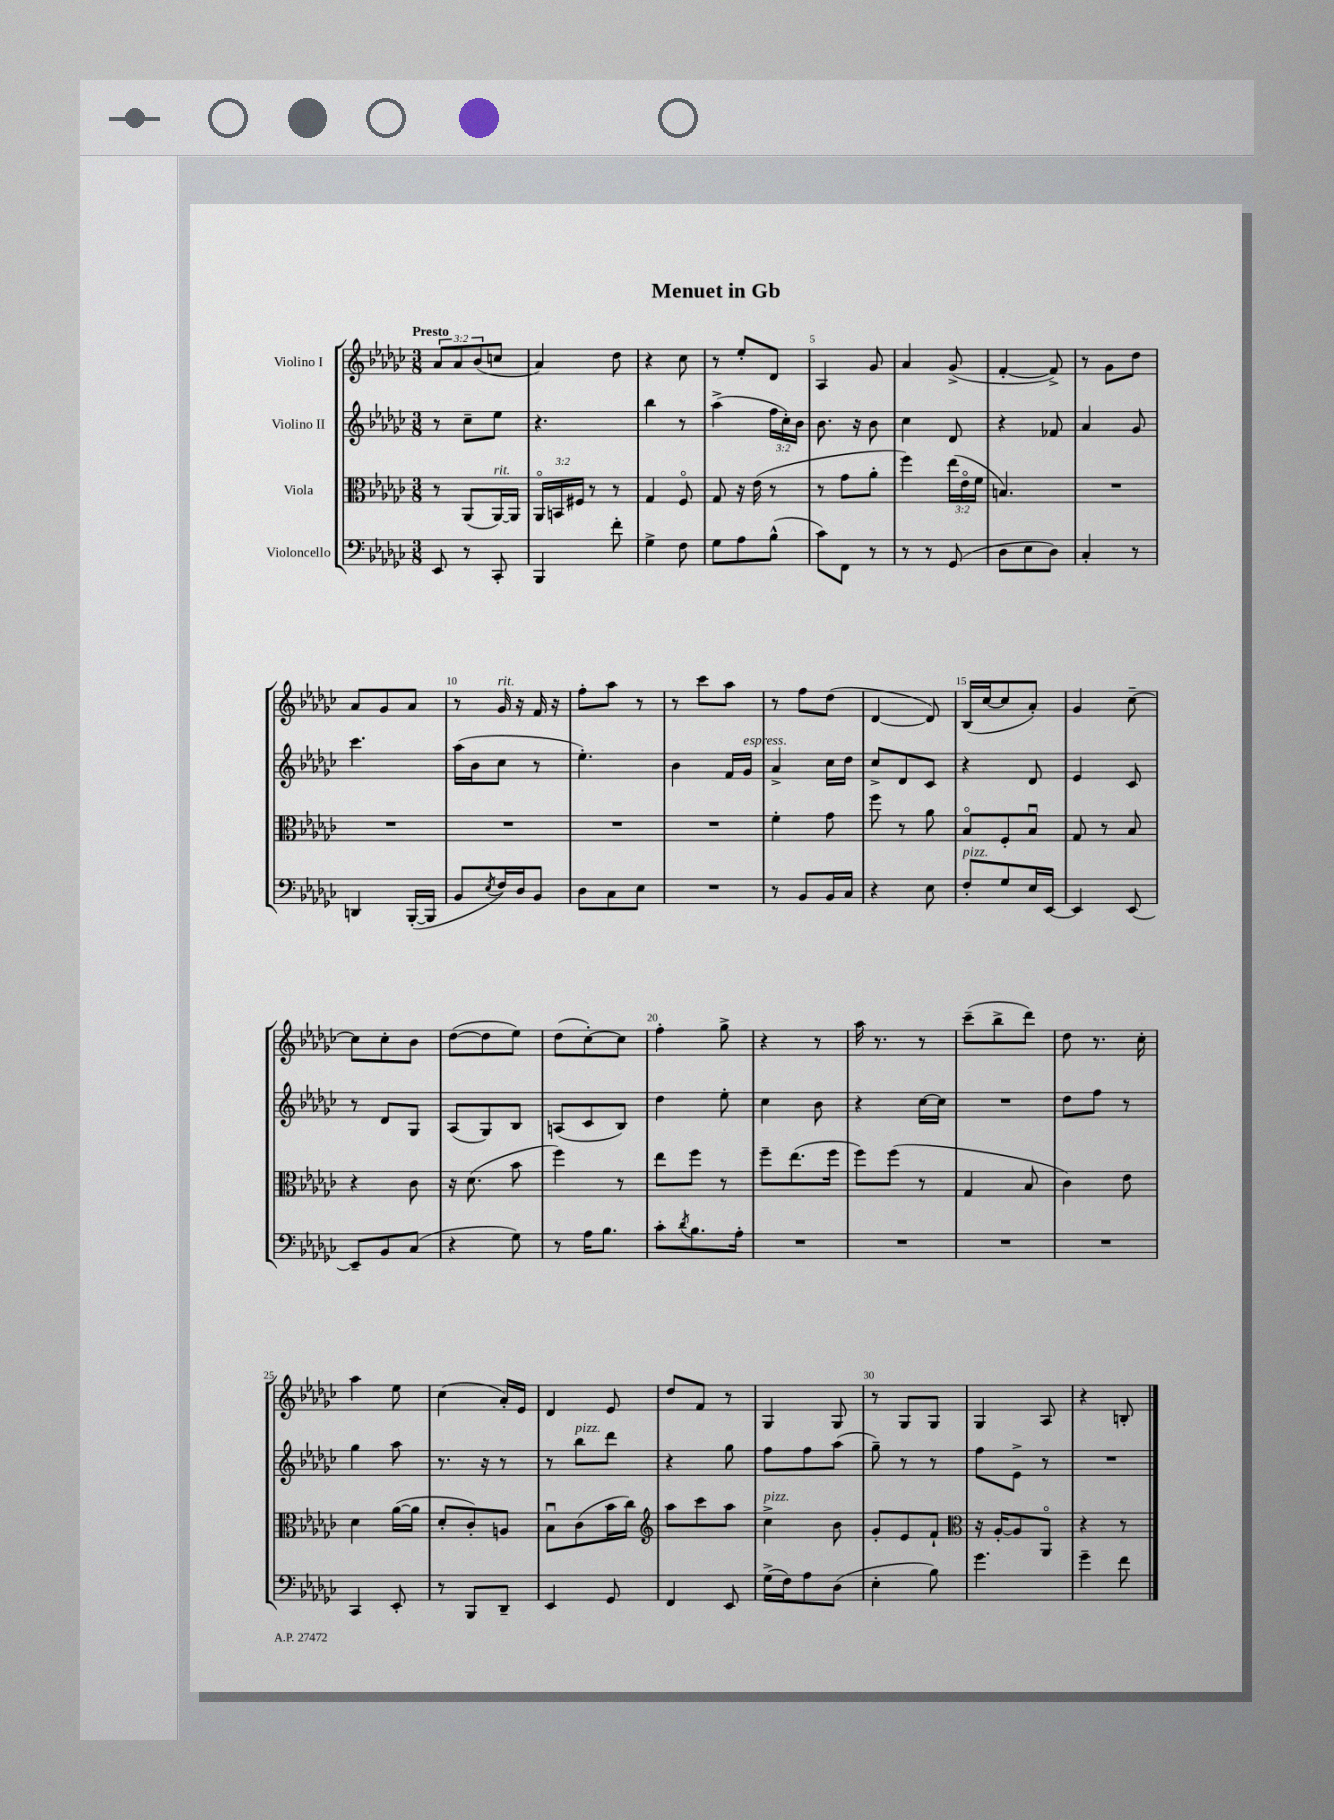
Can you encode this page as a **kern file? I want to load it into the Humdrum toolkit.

**kern	**kern	**kern	**kern
*part4	*part3	*part2	*part1
*staff4	*staff3	*staff2	*staff1
*I"Violoncello	*I"Viola	*I"Violino II	*I"Violino I
*clefF4	*clefC3	*clefG2	*clefG2
*k[b-e-a-d-g-c-]	*k[b-e-a-d-g-c-]	*k[b-e-a-d-g-c-]	*k[b-e-a-d-g-c-]
*M3/8	*M3/8	*M3/8	*M3/8
=1	=1	=1	=1
!	!	!	!LO:TX:a:B:t=Presto
8EE-/	8r	8r	12a-/L
.	.	.	12a-/
8r	(8AA-/L	8cc-~\L	.
.	.	.	(12b-/
!	!LO:TX:a:i:t=rit.	!	!
8CC-'/	[16AA-/L)	8ee-\J	8ccn/J
.	16AA-/JJ]	.	.
=2	=2	=2	=2
4BBB-/	24AA-/LL	4.r	4a-/)
.	24BBn/	.	.
.	24F#X/JJ	.	.
.	8r	.	.
8f'\	8r	.	8dd-\
=3	=3	=3	=3
4G-^\	4G-/	4bb-\	4r
8F\	8F/	8r	8cc-\
=4	=4	=4	=4
8G-\L	8G-/	(4aa-^\	8r
8A-\	16r	.	8ee-'/L
.	(16e-\	.	.
(8B-^^\J	8r	24ff\LL	8d-/J
.	.	24cc-'\)	.
.	.	24b-\JJ	.
=5	=5	=5	=5
8c-\L)	8r	8.b-\	4A-/
8FF\J	8g-\L	.	.
.	.	16r	.
8r	8a-'\J	8b-\	8g-/
=6	=6	=6	=6
8r	4ff\)	4cc-\	4a-/
8r	.	.	.
(8GG-/	(24ee-\LL	8d-/	(8g-^/
.	24e-\	.	.
.	24f\JJ	.	.
=7	=7	=7	=7
8D-\L	4.Bn/)	4r	[4f'/
8E-\	.	.	.
8D-\J)	.	8f-X/	8f^/])
=8	=8	=8	=8
4C-'/	4.r	4a-/	8r
.	.	.	8g-\L
8r	.	8g-/	8dd-\J
!!LO:LB:g=z
=9	=9	=9	=9
4DDn/	4.r	4.ccc-\	8a-/L
.	.	.	8g-/
([16BBB-'/LL	.	.	8a-/J
16BBB-/JJ]	.	.	.
=10	=10	=10	=10
8BB-/L	4.r	(16aa-\LL	8r
.	.	16b-\J	.
8qE-/	.	.	.
!	!	!	!LO:TX:a:i:t=rit.
16F/L)	.	8cc-\J	16g-/
16D-/J	.	.	16r
8BB-/J	.	8r	16f/
.	.	.	16r
=11	=11	=11	=11
8D-\L	4.r	4.ee-'\)	8ff'\L
8C-\	.	.	8aa-\J
8E-\J	.	.	8r
=12	=12	=12	=12
4.r	4.r	4b-\	8r
.	.	.	8ccc-\L
.	.	16f/LL	8aa-\J
!	!	!LO:TX:a:i:t=espress.	!
.	.	16g-/JJ	.
=13	=13	=13	=13
8r	4f'\	4a-^/	8r
8BB-/L	.	.	8ff\L
16BB-/L	8g-\	16cc-\LL	(8dd-\J
16C-/JJ	.	16dd-\JJ	.
=14	=14	=14	=14
4r	8ff\	8cc-^/L	[4d-/
.	8r	8d-/	.
8E-\	8a-\	8c-/J	8d-/])
=15	=15	=15	=15
!LO:TX:a:i:t=pizz.	!	!	!
8F'/L	8B-/L	4r	(16B-/LL
.	.	.	[16cc-/J
8G-/	8F'/	.	8cc-/]
16E-/L	8B-u/J	8d-/	8a-'/J)
[16EE-/JJ	.	.	.
=16	=16	=16	=16
4EE-/]	8G-/	4e-/	4g-/
.	8r	.	.
[8EE-/	8B-/	8c-/	[8cc-~\
!!LO:LB:g=z
=17	=17	=17	=17
8EE-~/L]	4r	8r	8cc-\L]
8BB-/	.	8d-/L	8cc-'\
(8C-/J	8c-\	8G-/J	8b-\J
=18	=18	=18	=18
4r	16r	(8A-/L	([8dd-\L
.	(8.d-\	.	.
.	.	8G-/)	8dd-\]
8G-\)	8b-\	8B-/J	8ee-\J)
=19	=19	=19	=19
8r	4ff\)	(8An/L	(8dd-\L
16A-\KL	.	8c-/	[8cc-'\)
8.B-\J	.	.	.
.	8r	8B-/J)	8cc-\J]
=20	=20	=20	=20
8c-'\L	8ee-\L	4dd-\	4ff'\
8qd-/	.	.	.
8.B-\	8ff\J	.	.
.	8r	8ee-'\	8gg-^\
16A-'\Jk	.	.	.
=21	=21	=21	=21
4.r	8ff~\L	4cc-\	4r
.	(8.ee-\	.	.
.	.	8b-\	8r
.	16ff\Jk	.	.
=22	=22	=22	=22
4.r	8ff\L)	4r	16aa-\
.	.	.	8.r
.	(8ff\J	.	.
.	8r	[16cc-\LL	8r
.	.	16cc-\JJ]	.
=23	=23	=23	=23
4.r	4G-/	4.r	(8ccc-~\L
.	.	.	8bb-^\
.	8B-/	.	8ddd-\J)
=24	=24	=24	=24
4.r	4c-\)	8dd-\L	8dd-\
.	.	8ff\J	8.r
.	8e-\	8r	.
.	.	.	16cc-'\
!!LO:LB:g=z
=25	=25	=25	=25
4CC-/	4d-\	4gg-\	4aa-\
8EE-'/	([16a-\LL	8aa-\	8ee-\
.	16a-\JJ]	.	.
=26	=26	=26	=26
8r	8d-'/L	8.r	(4cc-\
8BBB-/L	8c-'/)	.	.
.	.	16r	.
8DD-~/J	8An/J	8r	16a-'/LL)
.	.	.	16e-/JJ
=27	=27	=27	=27
4EE-/	8B-u\L	8r	4d-/
!	!	!LO:TX:a:i:t=pizz.	!
.	(8c-\	8bb-\L	.
8GG-/	16b-\L	8ddd-\J	8e-/
.	16cc-\JJ)	.	.
=28	=28	=28	=28
*	*clefG2	*	*
4FF/	8aa-\L	4r	8dd-/L
.	8ccc-\	.	8f/J
8EE-/	8aa-\J	8gg-\	8r
=29	=29	=29	=29
!	!LO:TX:a:i:t=pizz.	!	!
(16G-^\LL	4cc-^\	8ff\L	4G-/
16F\J)	.	.	.
8A-\	.	8ff\	.
(8D-\J	8b-\	(8aa-\J	8G-/
=30	=30	=30	=30
4E-'\	8g-'/L	8gg-~\)	8r
.	8e-/	8r	8G-/L
8B-\)	8f`/J	8r	8G-/J
=31	=31	=31	=31
*	*clefC3	*	*
4.g-\	16r	8ff\L	4G-/
.	[16A-'/KL	.	.
.	8A-/]	8e-^\J	.
.	8AA-/J	8r	8A-/
=32	=32	=32	=32
4g-~\	4r	4.r	4r
8f\	8r	.	8Bn'/
==	==	==	==
*-	*-	*-	*-
